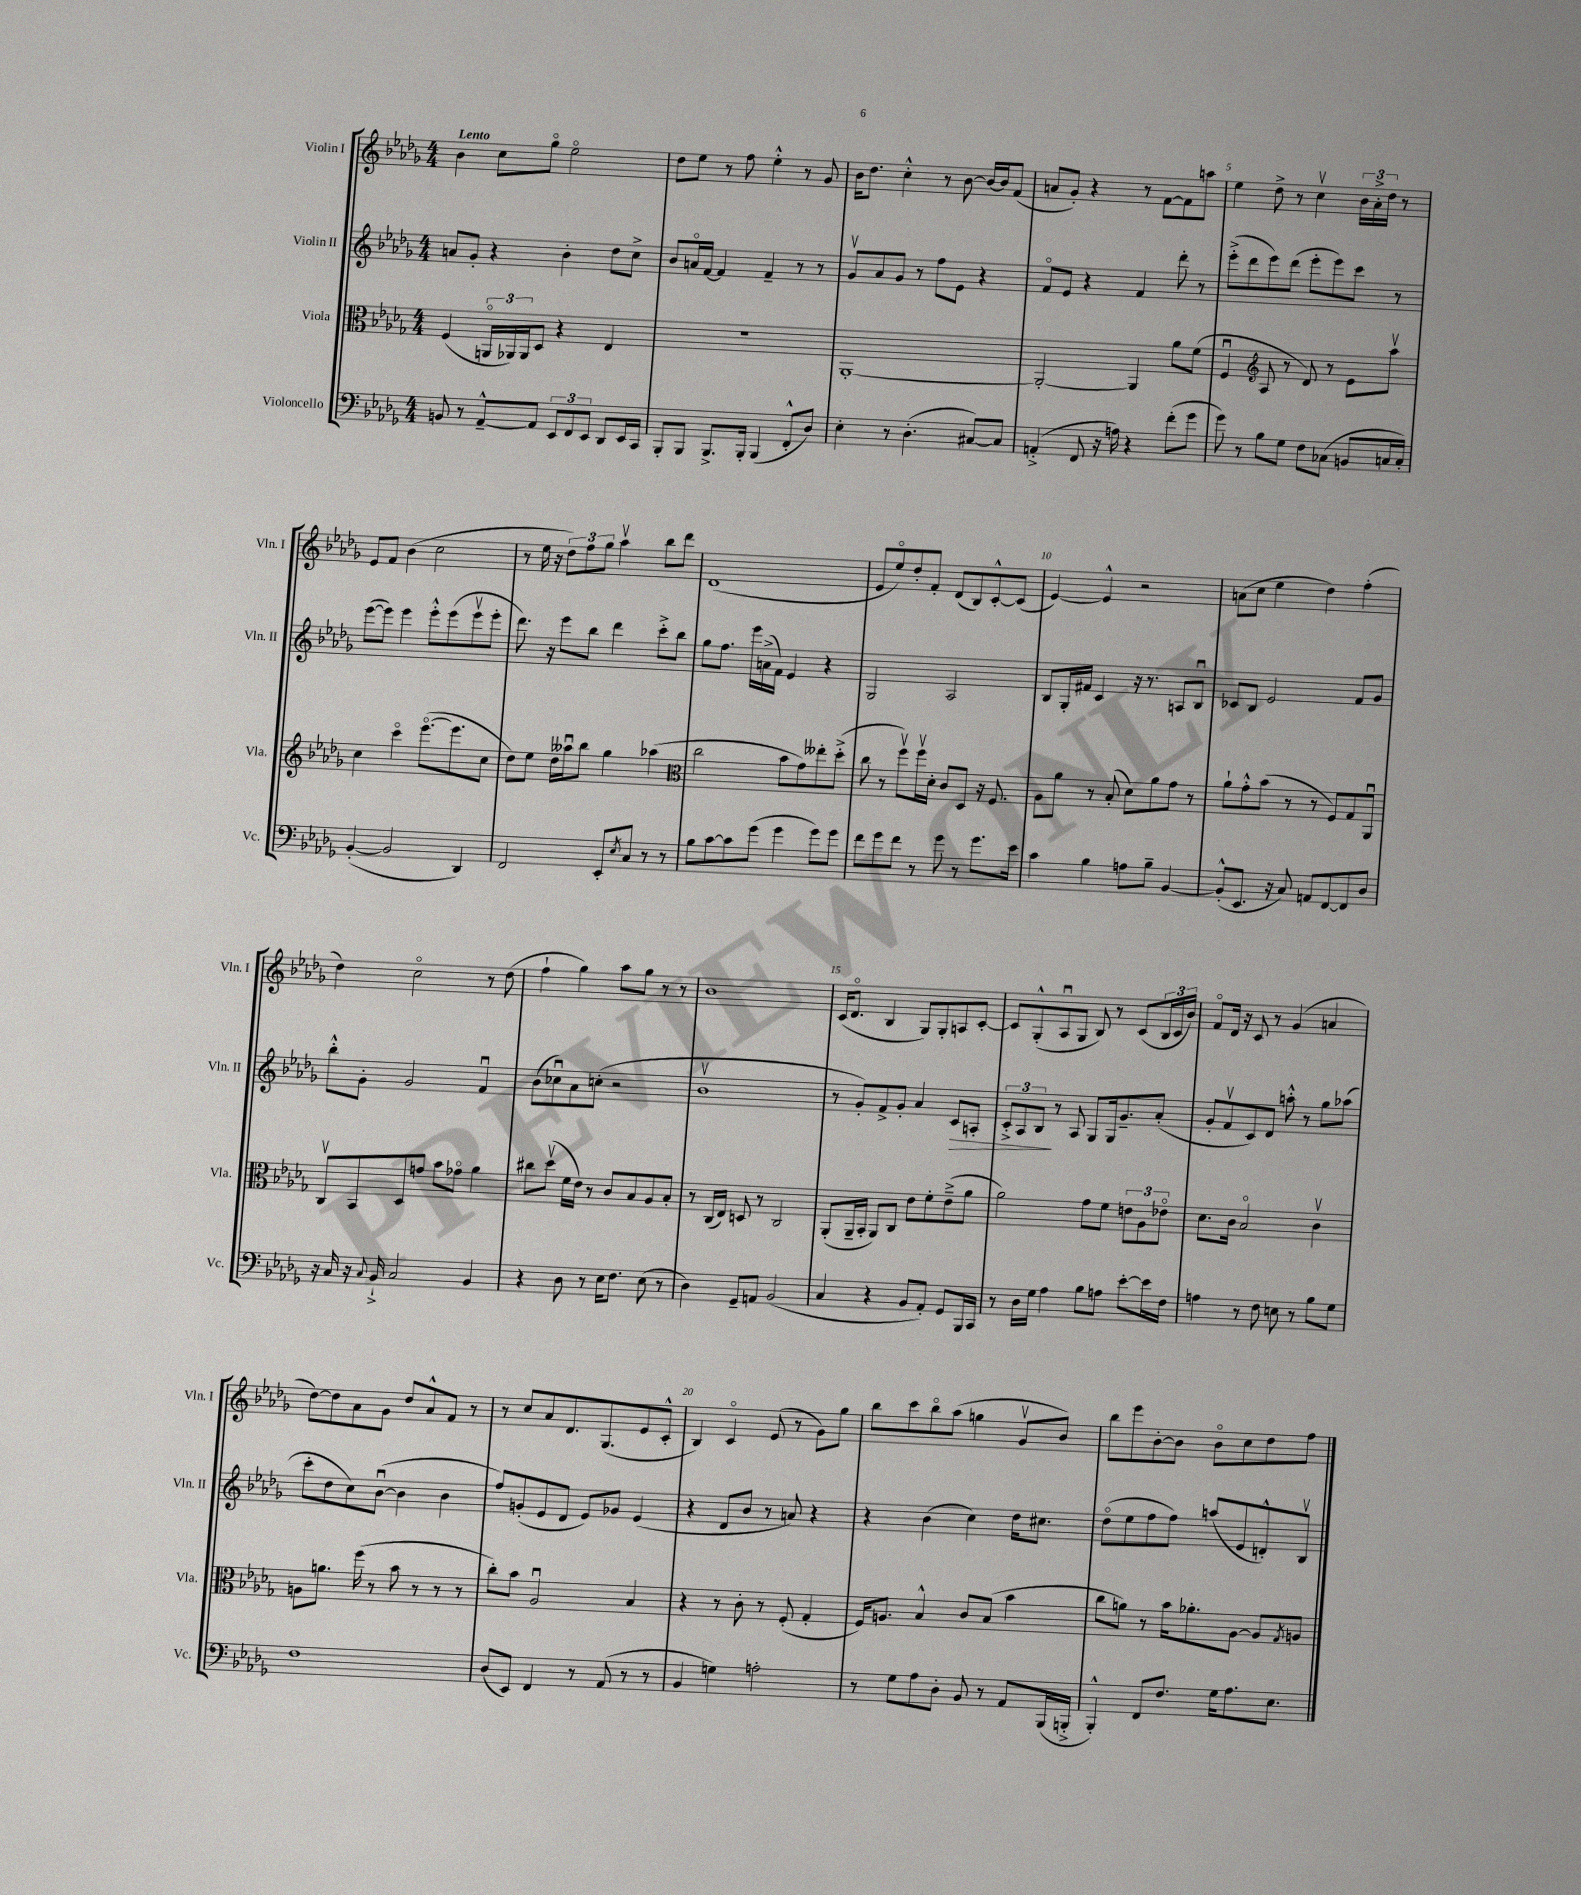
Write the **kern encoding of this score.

**kern	**kern	**kern	**kern
*staff4	*staff3	*staff2	*staff1
*clefF4	*clefC3	*clefG2	*clefG2
*k[b-e-a-d-g-]	*k[b-e-a-d-g-]	*k[b-e-a-d-g-]	*k[b-e-a-d-g-]
*M4/4	*M4/4	*M4/4	*M4/4
8BB	(4F	8a	4b-
8r	.	8g-'	.
[8AA-~^^	24AAo	4r	8cc
.	24AA-)	.	.
.	24AA-	.	.
8AA-]	8D-	.	8gg-o
12EE-	4r	4b-'	2ee-o
12FF	.	.	.
12EE-	.	.	.
8DD-	4E-	8dd-	.
16EE-	.	8cc^	.
16CC	.	.	.
=	=	=	=
8BBB-'	1r	8b-	8dd-
8BBB-	.	16ao	8ee-
.	.	[16f	.
8.BBB-^	.	4f]	8r
.	.	.	8ff
16BBB-'	.	.	.
(4BBB-	.	4f~	4ee-'^^
8FF'^^	.	8r	8r
8D-)	.	8r	8g-
=	=	=	=
4E-'	[1AA-'	8g-v	16b-
.	.	.	8.dd-
.	.	8a-	.
8r	.	8g-	4cc'^^
(4.D-'	.	8r	.
.	.	8ff	8r
.	.	8e-	[8b-
[8C#)	.	4r	16b-_
.	.	.	16b-]
8C#]	.	.	(8f
=	=	=	=
(4AA'^	2AA-'_	8fo	8a
.	.	8e-	8g-')
8FF	.	4r	4r
16r	.	.	.
16A)	.	.	.
4r	4AA-]	4f	8r
.	.	.	[8f
(8f'	8a-	8ddd-'	8f]
8g-	(8f	8r	8aa
=	=	=	=
8g-)	4Fu	(8eee-'^	4ee-
8r	.	8ddd-	.
*	*clefG2	*	*
8B-	8A-	8eee-)	8dd-^
8G-	8r	(8ddd-	8r
8F	8d-)	8eee-'	4ccv
(8C-	8r	8eee-)	.
8BB	8e-	8ccc	24b-
.	.	.	24a-'^
.	.	.	24dd-
16C	8aa-v	8r	8r
16C')	.	.	.
=	=	=	=
([4BB-'	4cc	([8eee-	8e-
.	.	8eee-])	8f
2BB-]	4ccco	4eee-	(4b-
.	([8.eee-o	8eee-'^^	2cc
.	.	(8eee-	.
.	8.eee-]	.	.
4DD-)	.	8eee-v	.
.	8cc	8eee-'	.
=	=	=	=
2FF	8dd-)	8.ddd-)	8r
.	8ee-	.	16ee-
.	.	16r	16r
.	16dd-	8eee-	12dd-)
.	16aa--u	.	.
.	.	.	12ff
.	8bb-	8bb-	.
.	.	.	12gg-
8EE-'	4gg-	4ddd-	4aa-v
8qE-	.	.	.
8C	.	.	.
8r	(4aa-	8ccc'^	8bb-
8r	.	8bb-	8ddd-
=	=	=	=
*	*clefC3	*	*
8B-	2cc	8gg-	(1d-
[8c	.	8.ff	.
8c]	.	.	.
.	.	16eee-	.
(8g-	.	(16a^	.
.	.	16f)	.
4g-	8b-	4e-	.
.	8g-)	.	.
8g-)	8ee--'	4r	.
8g-	(8dd-'^	.	.
=	=	=	=
8f	8cc	2G-	8e-
8g-	8r	.	8ee-o)
8f	8ffv)	.	8dd-'
8r	16ffv	.	8f'
.	16d-'	.	.
8g-	8c	2A-	(8d-
8r	8D-	.	8B-)
8.g-	16r	.	[8c'^^
.	8.F	.	.
.	.	.	(8c]
16e-	.	.	.
=	=	=	=
4c	8A-	8B-	[4e-)
.	8a-	16G-'	.
.	.	16f#	.
4B-	8r	4c	4e-^^]
.	(8B-'	.	.
8A	8d-)	16r	2r
.	.	8.r	.
8B-~	8a-	.	.
[4BB-	8g-	8A	.
.	8r	8B-u	.
=	=	=	=
(8BB-'^^]	8a-`	8c-	(8a
8.EE-	8g-'^^	8B-	8cc
.	(8b-	2e-	4ee-
16r	.	.	.
8C)	8r	.	.
8AA	8r	.	4dd-)
[8FF	8F)	.	.
8FF]	8G-	8f	(4ff'
8D-	8AA-u	8g-	.
=	=	=	=
16r	8Cv	8bb-'^^	4dd-)
16C	.	.	.
16r	8BB-	8g-'	.
8qqC	.	.	.
16BB-`^	.	.	.
2C	8D-	2g-	2cco
.	8g	.	.
.	8b-	.	.
.	8g-o	.	.
4BB-	4a-	4fu	8r
.	.	.	(8dd-
=	=	=	=
4r	8cc#	(8b-	4ff`
.	(8dd-v	8cc-u)	.
8D-	16f	8a-	4gg-)
.	16e-)	.	.
8r	8r	(8cc'	.
16E-	8c	2r	8aa-
8.F	.	.	.
.	8B-	.	8gg-
(8E-	8A-	.	8r
8r	8B-'	.	8r
=	=	=	=
4D-)	8r	1b-v	1b-
.	(16C	.	.
.	16E-)	.	.
8GG-~	8D	.	.
8AA	8r	.	.
(2BB-	2C	.	.
=	=	=	=
4C	(8AA-'	8r	(16c
.	.	.	8.d-o
.	16AA-~	8g-')	.
.	16BB-'	.	.
4r	8AA-)	8f^	4B-
.	8C	8g-'	.
8BB-	8e-	4a-	8G-)
8AA-')	8f'	.	8G-'
8GG-	(8e-~^	8c	8A
16BBB-	8a-	8A'	[8c'
16CC	.	.	.
=	=	=	=
8r	2a-)	12c'^	8c]
.	.	12A-	.
16D-	.	.	(8G-'^^
.	.	12B-	.
16G-	.	.	.
4A-	.	8r	8A-u
.	.	8A-	8G-
8B-	8g-	8G-	8B-)
8A	8f	16G-	8r
.	.	8.g-~	.
[8e-'	12e	.	(8c
.	12A-	.	.
16e-]	.	(8a-'	24B-
.	12e-o	.	24c
16F	.	.	.
.	.	.	24b-)
=	=	=	=
4A	8.d-	8g-'	8fo
.	.	8fv	16d-
.	16c	.	16r
8r	2B-o	8c)	8c
8F	.	8d-	8r
8E	.	8aa'^^	(4g-
8r	.	8r	.
8B-	4cv	8gg-	4a
8G-	.	(8aa-	.
=	=	=	=
1F	8A	8ccc'	[8dd-)
.	8.a	8dd-	8dd-]
.	.	8cc)	8a-
.	(16ff	.	.
.	8r	([8b-u	8g-
.	8b-	4b-]	8dd-
.	8r	.	8a-^^
.	8r	4b-	8f
.	8r	.	8r
=	=	=	=
(8D-	8cc')	8ff)	8r
8EE-)	8b-	(8g'	8cc
4FF	2A-u	8e-	8a-
.	.	8d-	8.d-
8r	.	8e-)	.
.	.	.	(8.G-
(8AA-	.	8g-	.
8r	4B-	(4e-	8e-
8r	.	.	8c'^^
=	=	=	=
4BB-	4r	4r	4B-)
4G)	8r	8d-	4co
.	8c'	8b-	.
2A'	8r	8r	(8e-
.	(8F'	8a)	8r
.	4G-'	4r	8g-)
.	.	.	8gg-
=	=	=	=
8r	16F)	4r	8bb-
.	8.A	.	.
8G-	.	.	8ccc
8A-	4B-^^	(4b-	8bb-o
8D-'	.	.	(8aa-
8BB-	8c	4cc)	4gg
8r	(8B-	.	.
8AA-	4b-	16dd-	8g-v
.	.	8.cc#	.
(16BBB-	.	.	8b-)
16BBB'^	.	.	.
=	=	=	=
4BBB-'^^)	8cc	(8dd-o	8bb-
.	8a)	8ee-	8eee-
8FF	8r	8ff	[8b-'
8.F	16b-	8ff)	8b-]
.	8.a-'	.	.
.	.	(8aa	8b-o
16G-	.	.	.
8.A-	[8A-	8e-	8cc
.	8A-]	8d'^^)	8dd-
8.E-	.	.	.
.	8qG-	.	.
.	8A	8B-v	8ff
==	==	==	==
*-	*-	*-	*-
